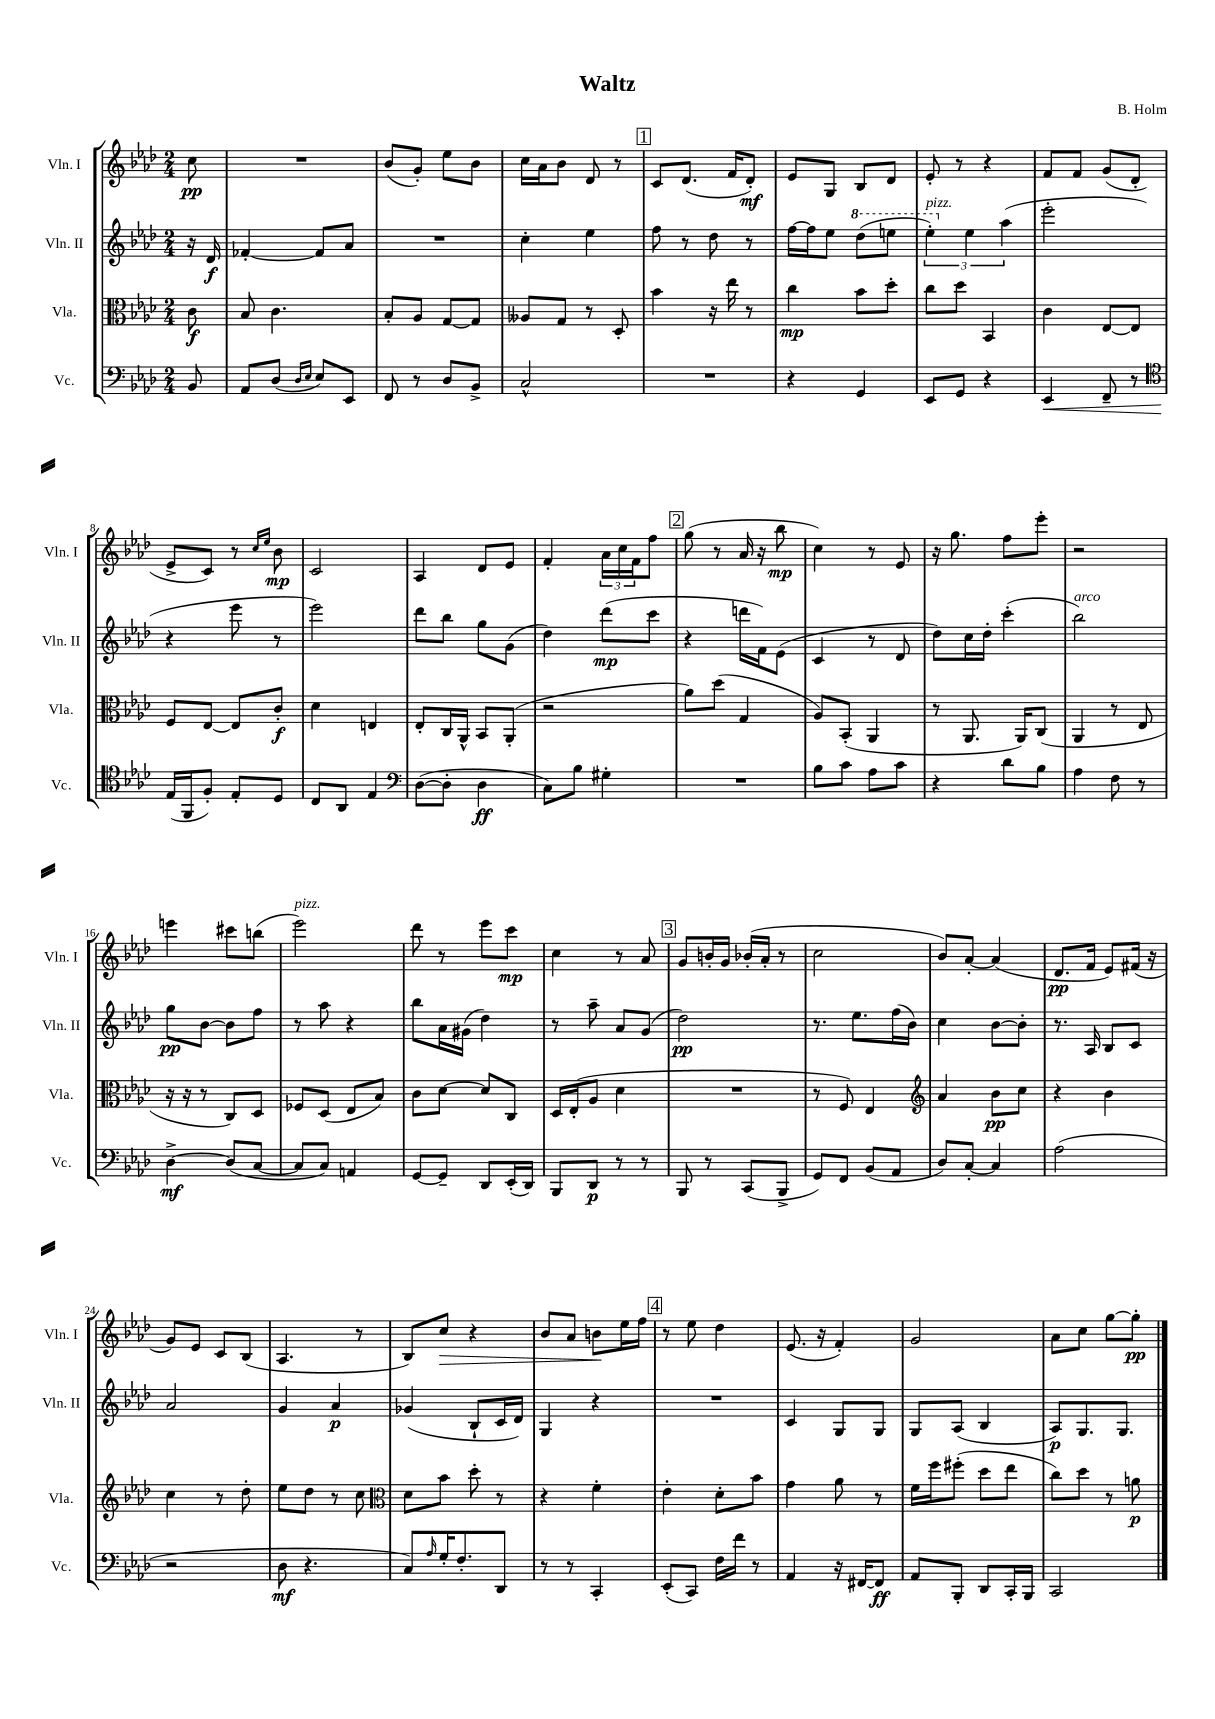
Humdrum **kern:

**kern	**kern	**kern	**kern
*staff4	*staff3	*staff2	*staff1
*clefF4	*clefC3	*clefG2	*clefG2
*k[b-e-a-d-]	*k[b-e-a-d-]	*k[b-e-a-d-]	*k[b-e-a-d-]
*M2/4	*M2/4	*M2/4	*M2/4
8BB-	8c	16r	8cc
.	.	16d-	.
=	=	=	=
8AA-	8B-	[4f-'	2r
(8D-	4.c	.	.
16qqD-	.	.	.
16qqE-	.	.	.
8E-)	.	8f-]	.
8EE-	.	8a-	.
=	=	=	=
8FF	8B-'	2r	(8b-
8r	8A-	.	8g')
8D-	[8G	.	8ee-
8BB-^	8G]	.	8b-
=	=	=	=
2C^^	8A--	4cc'	16cc
.	.	.	16a-
.	8G	.	8b-
.	8r	4ee-	8d-
.	8D-'	.	8r
=	=	=	=
2r	4b-	8ff	8c
.	.	8r	(8.d-
.	16r	8dd-	.
.	16ee-	.	16f
.	8r	8r	8d-')
=	=	=	=
4r	4cc	[16ff	8e-
.	.	16ff]	.
.	.	8ee-	8G
4GG	8b-	(8ddd-	8B-
.	8dd-'	8eee	8d-
=	=	=	=
8EE-	8cc	6eee-')	8e-'
8GG	8dd-	.	8r
.	.	6ee-	.
4r	4BB-	.	4r
.	.	(6aa-	.
=	=	=	=
4EE-	4c	2eee-'	8f
.	.	.	8f
8FF~	[8E-	.	(8g
8r	8E-]	.	8d-'
=	=	=	=
*clefC4	*	*	*
(16E-	8F	4r	8e-^
16FF	.	.	.
8F')	[8E-	.	8c)
8E-'	8E-]	8eee-	8r
.	.	.	16qqcc
.	.	.	16qqee-
8D-	8c'	8r	8b-
=	=	=	=
8C	4d-	2eee-)	2c
8AA-	.	.	.
4E-	4E	.	.
=	=	=	=
*clefF4	*	*	*
([8D-	8E-'	8ddd-	4A-
8D-']	16C	8bb-	.
.	16AA-^^	.	.
4D-	8BB-	8gg	8d-
.	(8AA-'	(8g	8e-
=	=	=	=
8C)	2r	4dd-)	4f'
8B-	.	.	.
4G#'	.	(8ddd-	24a-
.	.	.	24cc
.	.	.	24f
.	.	8ccc	8ff
=	=	=	=
2r	8a-)	4r	(8gg
.	(8dd-	.	8r
.	4G	16ddd	16a-
.	.	16f)	16r
.	.	(8e-	8bb-
=	=	=	=
8B-	8A-)	4c	4cc)
8c	(8BB-'	.	.
8A-	4AA-	8r	8r
8c	.	8d-	8e-
=	=	=	=
4r	8r	8dd-)	16r
.	.	.	8.gg
.	8.AA-	16cc	.
.	.	16dd-'	.
8d-	.	(4ccc'	8ff
.	16AA-)	.	.
8B-	(8C	.	8eee-'
=	=	=	=
4A-	4AA-	2bb-)	2r
8F	8r	.	.
8r	8E-	.	.
=	=	=	=
[4D-^	16r	8gg	4eee
.	16r	.	.
.	8r	[8b-	.
(8D-]	8C)	8b-]	8ccc#
[8C	8D-	8ff	(8bb
=	=	=	=
8C]	8F-	8r	2eee-)
8C)	(8D-	8aa-	.
4AA	8E-	4r	.
.	8B-)	.	.
=	=	=	=
[8GG	8c	8bb-	8ddd-
8GG~]	[8d-	16a-	8r
.	.	(16g#	.
8DD-	8d-]	4dd-)	8eee-
(16EE-'	8C	.	8ccc
16DD-)	.	.	.
=	=	=	=
8BBB-	16D-	8r	4cc
.	(16E-'	.	.
8DD-	8A-	8aa-~	.
8r	4d-	8a-	8r
8r	.	(8g	8a-
=	=	=	=
8BBB-	2r	2dd-)	8g
8r	.	.	16b'
.	.	.	16g
(8CC	.	.	(16b-'
.	.	.	16a-'
8BBB-^	.	.	8r
=	=	=	=
8GG)	8r	8.r	2cc
8FF	8F)	.	.
.	.	8.ee-	.
(8BB-	4E-	.	.
8AA-	.	(16ff	.
.	.	16b-)	.
=	=	=	=
*	*clefG2	*	*
8D-)	4a-	4cc	8b-)
[8C'	.	.	[8a-'
4C]	8b-	[8b-	(4a-]
.	8cc	8b-']	.
=	=	=	=
(2A-	4r	8.r	8.d-
.	.	16A-	16f
.	4b-	8B-	8e-)
.	.	8c	(16f#
.	.	.	16r
=	=	=	=
2r	4cc	2a-	8g)
.	.	.	8e-
.	8r	.	8c
.	8dd-'	.	(8B-
=	=	=	=
8D-	8ee-	4g	4.A-
4.r	8dd-	.	.
.	8r	4a-	.
.	8cc	.	8r
=	=	=	=
*	*clefC3	*	*
8C)	8d-	(4g-	8B-)
16qqA-	.	.	.
16G'	8b-	.	8cc
8.F'	.	.	.
.	8dd-'	8B-`	4r
8DD-	8r	16c	.
.	.	16d-)	.
=	=	=	=
8r	4r	4G	8b-
8r	.	.	8a-
4CC'	4f'	4r	8b
.	.	.	16ee-
.	.	.	16ff
=	=	=	=
(8EE-'	4e-'	2r	8r
8CC)	.	.	8ee-
16F	8d-'	.	4dd-
16f	.	.	.
8r	8b-	.	.
=	=	=	=
4AA-	4g	4c	(8.e-
.	.	.	16r
16r	8a-	8G	4f')
[16FF#	.	.	.
8FF#]	8r	8G	.
=	=	=	=
8AA-	16f	8G	2g
.	16ff	.	.
8BBB-'	(8ff#'	(8A-	.
8DD-	8dd-	4B-	.
16CC'	8ee-	.	.
16BBB-	.	.	.
=	=	=	=
2CC	8cc)	8A-)	8a-
.	8dd-	8.G	8cc
.	8r	.	[8gg
.	.	8.G	.
.	8a	.	8gg']
==	==	==	==
*-	*-	*-	*-
